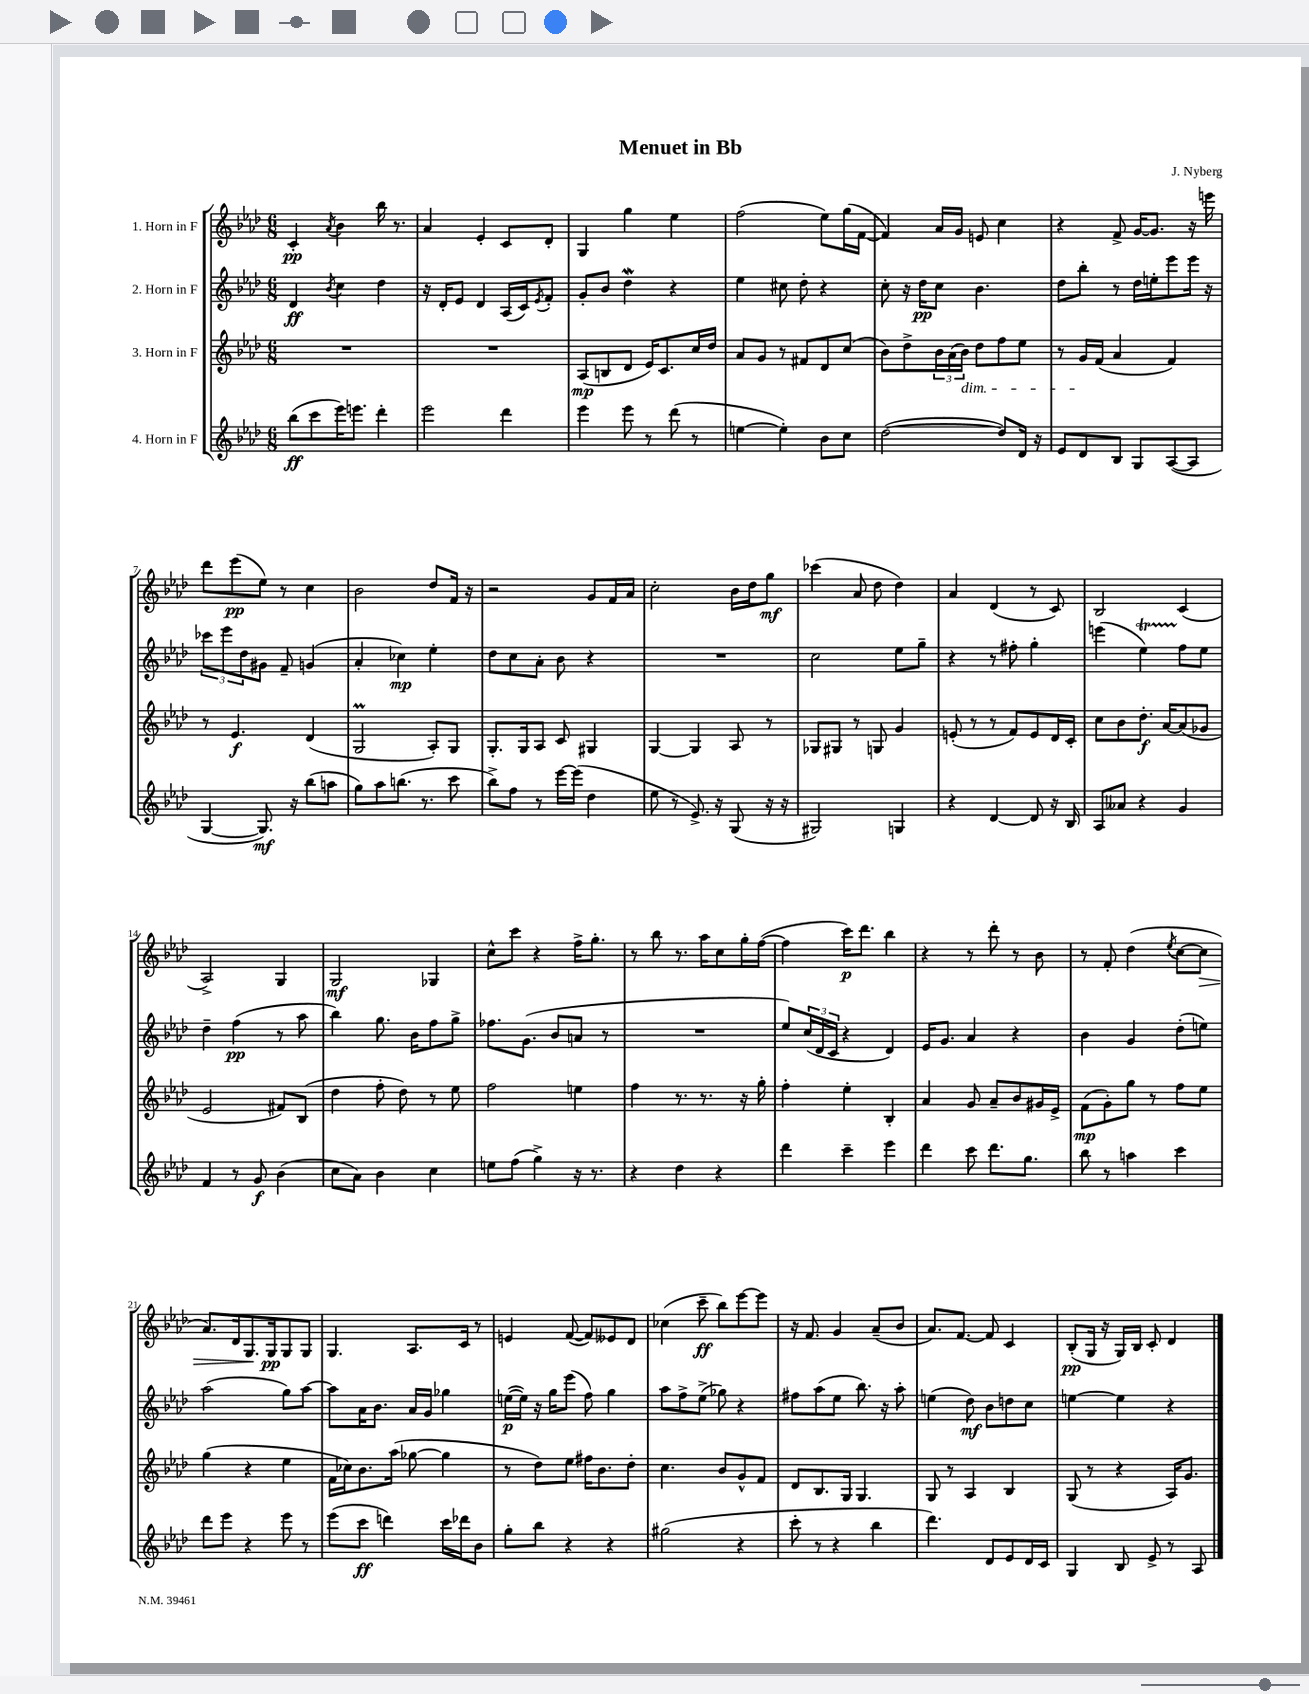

**kern	**kern	**kern	**kern
*staff4	*staff3	*staff2	*staff1
*clefG2	*clefG2	*clefG2	*clefG2
*k[b-e-a-d-]	*k[b-e-a-d-]	*k[b-e-a-d-]	*k[b-e-a-d-]
*M6/8	*M6/8	*M6/8	*M6/8
(8bb-\L	2.r	4d-/	4c'/
8ccc\	.	.	.
.	.	8qb-/	8qa-/
16eee-\K)	.	4cc\	4b-\
8.eee\J	.	.	.
4ddd-'\	.	4dd-\	16bb-\
.	.	.	8.r
=	=	=	=
2eee-\	2.r	16r	4a-/
.	.	16d-'/LK	.
.	.	8e-/J	.
.	.	4d-/	4e-'/
4ddd-\	.	(16A-/LL	8c/L
.	.	16c/J)	.
.	.	8qe-/	.
.	.	8f'/J	8d-'/J
=	=	=	=
4eee-\	(8A-/L	8g'/L	4G/
.	8B/	8b-/J	.
8eee-\	8d-/J	4dd-\	4gg\
8r	16e-/LK)	.	.
.	8.c/	.	.
(8ddd-\	.	4r	4ee-\
8r	16cc/L	.	.
.	16dd-/JJ	.	.
=	=	=	=
[4ee\	8a-/L	4ee-\	(2ff\
.	8g/J	.	.
4ee'\])	8r	8cc#\	.
.	8f#/L	8dd-'\	.
8b-\L	8d-/	4r	8ee-\L)
8cc\J	(8cc/J	.	(16gg\L
.	.	.	[16f\JJ
=	=	=	=
([2dd-\	8b-\L)	8cc'\	4f/])
.	8dd-^\	16r	.
.	.	16dd-\LK	.
.	24b-\L	8cc\J	16a-/LL
.	(24a-\	.	.
.	.	.	16g/JJ
.	24b-\JJ)	.	.
.	8dd-\L	4.b-\	8e/
8dd-/]L)	8ff\	.	4cc\
16d-/Jk	8ee-\J	.	.
16r	.	.	.
=	=	=	=
8e-/L	8r	8dd-\L	4r
8d-/	16g/LL	8bb-'\J	.
.	(16f/JJ	.	.
8B-/J	4a-/	8r	8f^/
8G/L	.	16dd-\LL	[16g/LK
.	.	16ee'\J	8.g/]J
([8A-/	4f/)	8eee-\	.
8A-/]J	.	16eee-\Jk	16r
.	.	16r	16eee\
=	=	=	=
[4G/	8r	12ccc-\L	8ddd-\L
.	.	12eee-\	.
.	4.e-/	.	(8eee-\
.	.	12dd-\	.
8.G/])	.	8g#\J	8ee-\J)
.	.	8f~/	8r
16r	.	.	.
(8bb-\L	(4d-/	(4g/	4cc\
8aa\J	.	.	.
=	=	=	=
8gg\L)	2G/	4a-'/	2b-\
8aa-\	.	.	.
(8.bb\J	.	4cc-\)	.
8.r	.	.	.
.	8A-'/L)	4ee-'\	8dd-/L
8ccc\	8G/J	.	16f/Jk
.	.	.	16r
=	=	=	=
8bb-^\L)	8.G'/L	8dd-\L	2r
8ff\J	.	8cc\	.
.	16G/k	.	.
8r	8A-/J	8a-'\J	.
[16eee-\LL	8c/	8b-\	.
(16eee-\]JJ	.	.	.
4dd-\	4G#/	4r	8g/L
.	.	.	16f/L
.	.	.	16a-/JJ
=	=	=	=
8ee-\	[4G/	2.r	2cc'\
8r	.	.	.
8.e-^/)	4G/]	.	.
16r	.	.	.
(8G/	8A-/	.	16b-\LL
.	.	.	16dd-\J
16r	8r	.	8gg\J
16r	.	.	.
=	=	=	=
2G#/)	8G-/L	2cc\	(4ccc-\
.	8G#/J	.	.
.	8r	.	8a-/
.	8G/	.	8dd-\
4G/	4g/	8ee-\L	4dd-\)
.	.	8gg~\J	.
=	=	=	=
4r	(8e'/	4r	4a-/
.	8r	.	.
[4d-/	8r	8r	(4d-/
.	8f/L)	8ff#'\	.
8d-/]	8e/	4gg'\	8r
16r	16d-/L	.	8c/)
16B-/	16c'/JJ	.	.
=	=	=	=
8A-/L	8cc\L	(4eee\	2B-/
8a--/J	8b-\	.	.
4r	8.dd-'\J	4ee-\)	.
.	[16a-/LK	.	.
4g/	(8a-/]	8ff\L	(4c/
.	8g-/J	8ee-\J	.
=	=	=	=
4f/	2e-/	4dd-~\	2A-^/)
8r	.	(4ff\	.
8g/	.	.	.
(4b-\	8f#/L)	8r	4G/
.	(8B-/J	8aa-\	.
=	=	=	=
8cc\L	4dd-\	4bb-\)	2G/
8a-\J)	.	.	.
4b-\	8ff'\	8.gg\	.
.	8dd-\)	.	.
.	.	16b-\LK	.
4cc\	8r	8ff\	4G-/
.	8ee-\	8gg^\J	.
=	=	=	=
8ee\L	2ff\	8.ff-\L	8cc^^\L
(8ff\J	.	.	8ccc\J
.	.	(8.g\J	.
4gg^\)	.	.	4r
.	.	8b-/L	.
16r	4ee\	8a/J	16ff^\LK
8.r	.	.	8.gg'\J
.	.	8r	.
=	=	=	=
4r	4ff\	2.r	8r
.	.	.	8bb-\
4dd-\	8.r	.	8.r
.	8.r	.	16aa-\LK
4r	.	.	8cc\
.	16r	.	16gg'\L
.	16gg'\	.	([16ff\JJ
=	=	=	=
4ddd-\	4ff'\	8ee-/L)	4ff\]
.	.	(24cc/L	.
.	.	24d-/	.
.	.	24c/JJ	.
4ccc~\	4ee-'\	4r	16ccc\LK)
.	.	.	8.ddd-\J
4eee-\	4B-'/	4d-/)	4bb-\
=	=	=	=
4ddd-\	4a-/	16e-/LK	4r
.	.	8.g/J	.
8ccc\	8g/	4a-/	8r
8.ddd-\L	8a-~/L	.	8ddd-'\
.	8b-/	4r	8r
8.gg\J	.	.	.
.	16g#/L	.	8b-\
.	16e-^/JJ	.	.
=	=	=	=
8bb-\	(8f\L	4b-\	8r
8r	8g'\)	.	8f'/
4aa\	8gg\J	4g/	(4dd-\
.	8r	.	.
.	.	.	8qee-/
4ccc\	8ff\L	(8dd-'\L	[8cc\L
.	8ee-\J	8ee\J)	8cc\]J
=	=	=	=
8ddd-\L	(4gg\	(2aa-\	8.a-/L)
8eee-\J	.	.	.
.	.	.	16d-/k
4r	4r	.	8.G/
.	.	.	16G/k
8eee-\	4ee-\	8gg\L)	8G/
8r	.	[8aa-\J	8G/J
=	=	=	=
(8eee-\L	16f\LL	8aa-\]L	4.G/
.	16cc-\J)	.	.
8ccc\J	8.b-\	16a-\K	.
.	.	8.b-\J	.
4ddd\)	.	.	.
.	(16aa-\Jk	.	.
.	[8gg-\	16a-/LL	8.A-/L
.	.	16g/JJ	.
16ccc\LL	4gg-\]	4gg-\	.
16ddd-\J	.	.	16c/Jk
8b-\J	.	.	8r
=	=	=	=
8gg'\L	8r	([16ee\LL	4e/
.	.	16ee\]JJ)	.
8bb-\J	8dd-\L)	16r	.
.	.	16gg\LK	.
4r	8ee-\J	(8eee-\J	([8f/
.	16ff#\LK	8ff\)	8f/]L)
.	8.b-\	.	.
4r	.	4gg\	8e--/
.	8dd-'\J	.	8d-/J
=	=	=	=
(2gg#\	4.cc\	8aa-\L	(4cc-\
.	.	8ff^\	.
.	.	(8ee-^\J	8ccc~\
.	8b-/L	8gg-\)	8bb-\L)
4r	8g^^/	4r	[8eee-\
.	8f/J	.	8eee-\]J
=	=	=	=
8ccc'\	8d-/L	8ff#\L	16r
.	.	.	8.f/
8r	8.B-/	(8aa-\	.
4r	.	8ee-\J	4g/
.	16G/Jk	.	.
.	4.G/	8.bb-\)	.
4bb-\	.	.	(8a-~/L
.	.	16r	.
.	.	8aa-'\	8b-/J
=	=	=	=
4.ddd-\)	8G/	(4ee\	8.a-/L)
.	8r	.	.
.	.	.	[8.f/J
.	4A-/	8dd-\)	.
8d-/L	.	8b-\L	8f/]
8e-/	4B-/	8dd\	4c/
16d-/L	.	8cc\J	.
16c/JJ	.	.	.
=	=	=	=
4G/	(8G/	[4ee\	(8B-'/L
.	8r	.	16G/Jk
.	.	.	16r
8B-/	4r	4ee\]	16G/LL)
.	.	.	16B-/JJ
8e-^/	.	.	8c'/
8r	16A-/LK)	4r	4d-/
.	8.g/J	.	.
8A-/	.	.	.
==	==	==	==
*-	*-	*-	*-
